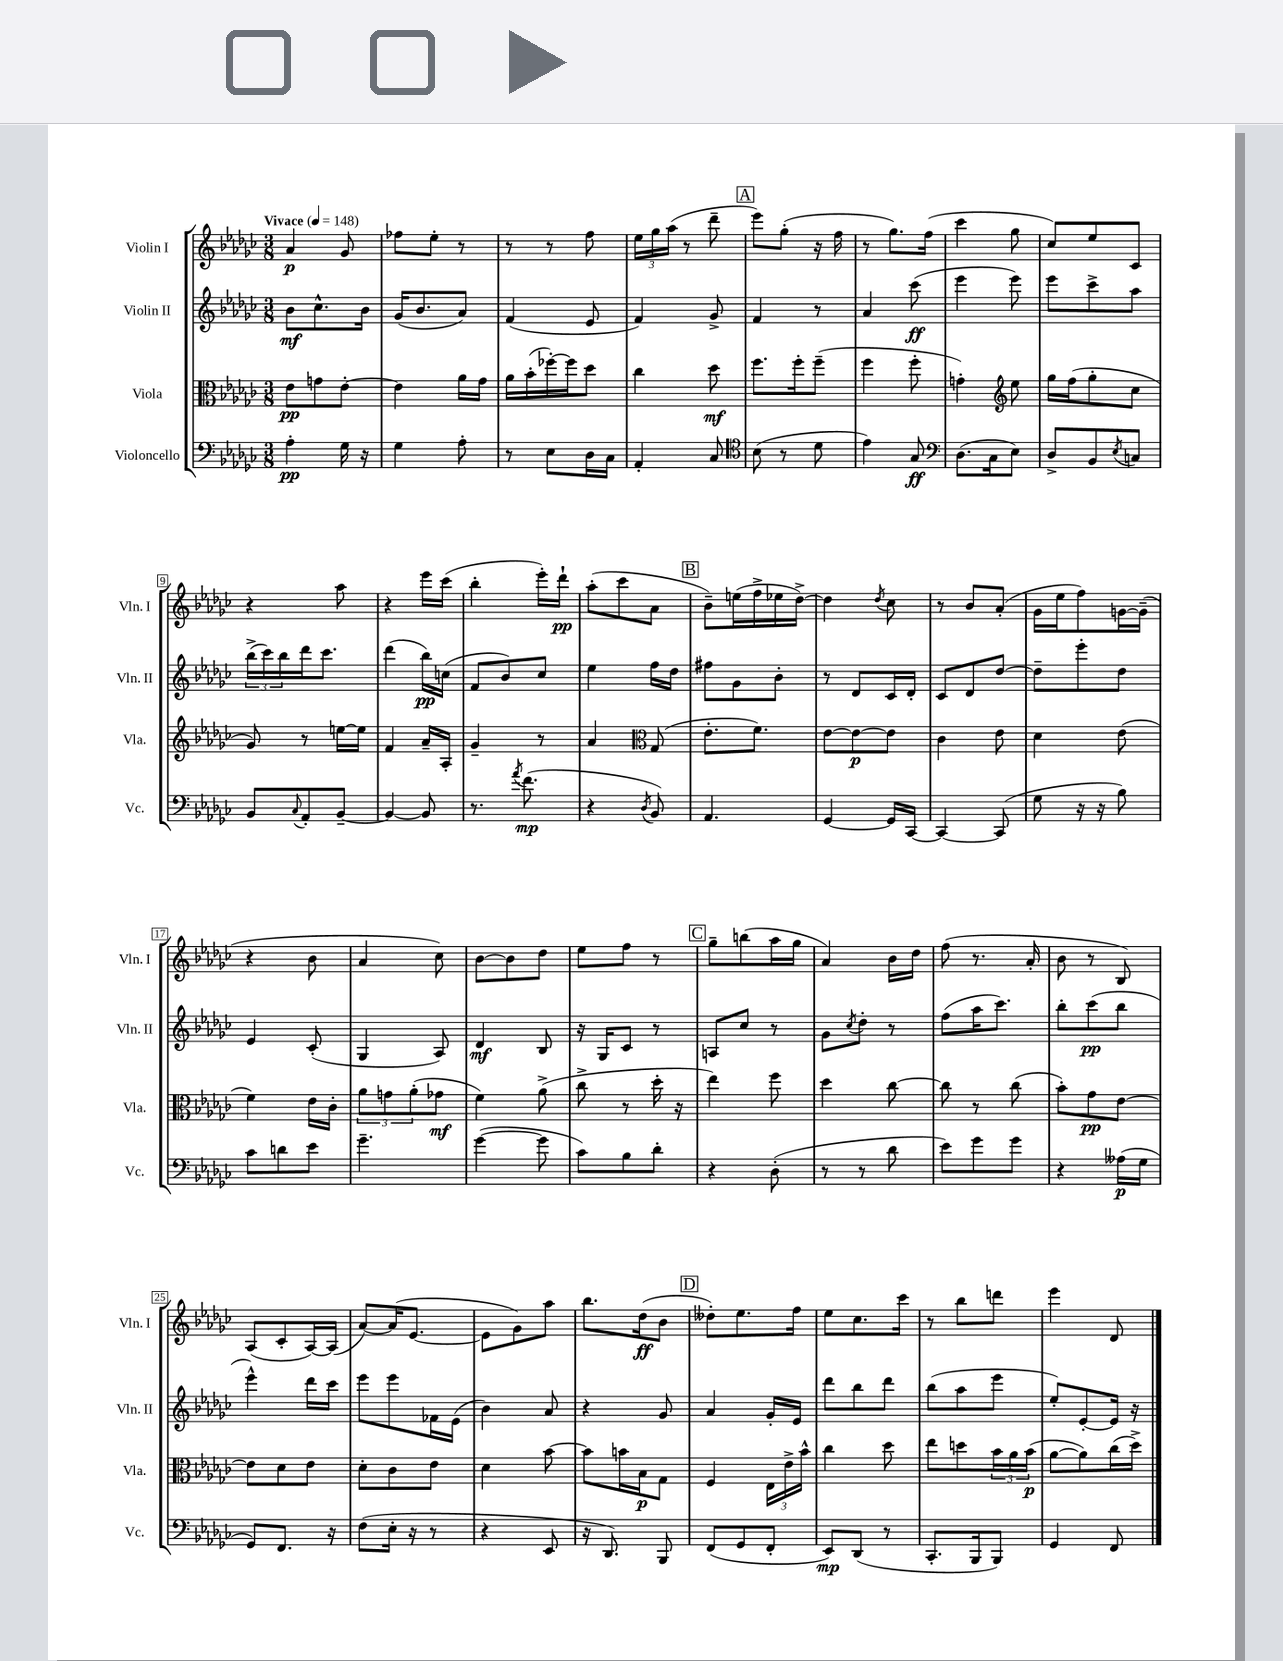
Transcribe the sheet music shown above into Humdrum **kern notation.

**kern	**kern	**kern	**kern
*staff4	*staff3	*staff2	*staff1
*clefF4	*clefC3	*clefG2	*clefG2
*k[b-e-a-d-g-c-]	*k[b-e-a-d-g-c-]	*k[b-e-a-d-g-c-]	*k[b-e-a-d-g-c-]
*M3/8	*M3/8	*M3/8	*M3/8
*MM148	*MM148	*MM148	*MM148
4A-'\	8e-\L	8b-\L	4a-/
.	8g\	8.cc-^^\	.
16G-\	[8e-'\J	.	8g-/
16r	.	16b-\Jk	.
=	=	=	=
4G-\	4e-\]	(16g-/LK	8ff-\L
.	.	8.b-/	.
.	.	.	8ee-'\J
8A-'\	16a-\LL	8a-/J)	8r
.	16g-\JJ	.	.
=	=	=	=
8r	16a-\LL	(4f/	8r
.	(16b-'\	.	.
8E-\L	[16ff-'\)	.	8r
.	16ff-\]J	.	.
16D-\L	8dd-\J	8e-/	8ff\
16C-\JJ	.	.	.
=	=	=	=
4AA-'/	4cc-\	4f/)	24ee-\LL
.	.	.	24gg-\
.	.	.	(24aa-\JJ
.	.	.	8r
8C-/	8dd-\	8g-^/	8ddd-~\
=	=	=	=
*clefC4	*	*	*
(8B-\	8.ff\L	4f/	8eee-\L)
8r	.	.	(8gg-'\J
.	16ff'\k	.	.
8d-\	(8ff~\J	8r	16r
.	.	.	16ff\
=	=	=	=
4e-\)	4ff\	4a-/	8r
.	.	.	8.gg-\L)
8G-/	8ff'\	(8ccc-\	.
.	.	.	(16ff\Jk
=	=	=	=
*clefF4	*	*	*
(8.D-\L	4g'\)	4eee-\	4ccc-\
16C-\k	.	.	.
*	*clefG2	*	*
8E-\J)	8ee-\	8eee-\)	8gg-\
=	=	=	=
8D-^/L	16gg-\LL	8eee-\L	8cc-/L)
.	(16ff\J	.	.
8BB-/	8gg-'\	8ccc-^\	8ee-/
8qE-/	.	.	.
8C/J	8cc-\J	8aa-\J	8c-/J
=	=	=	=
8BB-/L	8g-/)	(24bb-^\LL	4r
.	.	24ccc-\)	.
.	.	24bb-\	.
8qqC-/	.	.	.
8AA-'/	8r	16ddd-\J	.
.	.	8.ccc-\J	.
[8BB-~/J	[16ee\LL	.	8aa-\
.	16ee\]JJ	.	.
=	=	=	=
4BB-/_	4f/	(4ddd-\	4r
8BB-/]	16a-~/LL	16bb-\LL)	16eee-\LL
.	16A-'/JJ	(16cc\JJ	(16ccc-\JJ
=	=	=	=
8.r	4g-~/	8f/L	4bb-'\
.	.	8b-/)	.
8qa-/	.	.	.
(8.f\	.	.	.
.	8r	8cc-/J	16eee-'\LL)
.	.	.	16ddd-`\JJ
=	=	=	=
4r	4a-/	4ee-\	(8aa-'\L
.	.	.	8ccc-\
*	*clefC3	*	*
8qD-/	.	.	.
8BB-/)	(8G-/	16ff\LL	8a-\J
.	.	16dd-\JJ	.
=	=	=	=
4.AA-/	8.e-'\L	8ff#\L	8b-~\L)
.	.	8g-\	(16ee\L
.	8.f\J)	.	16ff^\
.	.	8b-'\J	16ee-\
.	.	.	[16dd-^\JJ)
=	=	=	=
[4GG-/	[8e-\L	8r	4dd-\]
.	8e-\_	8d-/L	.
.	.	.	8qdd-/
16GG-/]LL	8e-\]J	16c-/L	8cc-\
[16CC-/JJ	.	16d-'/JJ	.
=	=	=	=
4CC-/_	4c-\	8c-/L	8r
.	.	8d-/	8b-/L
(8CC-/]	8e-\	[8dd-/J	(8a-'/J
=	=	=	=
8G-\	4d-\	8dd-~\]L	16g-\LL
.	.	.	16ee-\J
16r	.	8eee-'\	8ff\)
16r	.	.	.
8B-\)	(8e-\	8dd-\J	[16g\L
.	.	.	(16g~\]JJ
=	=	=	=
8c-\L	4f\)	4e-/	4r
8d\	.	.	.
8e-\J	16e-\LL	(8c-'/	8b-\
.	16c-'\JJ	.	.
=	=	=	=
4.g-~\	12a-\L	4G-/	4a-/
.	12g\	.	.
.	(12a-'\	.	.
.	8g-\J	8A-/)	8cc-\)
=	=	=	=
([4g-\	4f\)	4d-/	[8b-\L
.	.	.	8b-\]
8g-\]	(8a-^\	8B-/	8dd-\J
=	=	=	=
8c-\L)	8cc-^\	16r	8ee-\L
.	.	16G-/LK	.
8B-\	8r	8c-/J	8ff\J
8d-'\J	16dd-'\	8r	8r
.	16r	.	.
=	=	=	=
4r	4ee-\)	8A/L	8gg-~\L
.	.	8cc-/J	(8bb\
(8D-'\	8ff\	8r	16aa-\L
.	.	.	16gg-\JJ
=	=	=	=
8r	4dd-\	8g-\L	4a-/)
.	.	8qcc-/	.
8r	.	8dd-'\J	.
8d-\	[8cc-\	8r	16b-\LL
.	.	.	16dd-\JJ
=	=	=	=
8e-\L)	8cc-\]	(8ff\L	(8ff\
8g-\	8r	16aa-\K	8.r
.	.	8.ccc-\J)	.
8g-\J	(8cc-\	.	.
.	.	.	16a-'/
=	=	=	=
4r	8b-'\L)	8bb-'\L	8b-\
.	8g-\	(8ccc-\	8r
(16A--\LL	[8e-\J	8bb-\J	8B-/)
16G-\JJ	.	.	.
=	=	=	=
8GG-/L)	8e-\]L	4eee-^^\)	(8A-/L
8.FF/J	8d-\	.	8c-'/
.	8e-\J	16ddd-\LL	[16A-/L)
16r	.	16ccc-\JJ	(16A-/]JJ
=	=	=	=
(8F\L	8d-'\L	8eee-\L	[8a-/L)
16E-'\Jk	8c-\	8eee-\	(16a-/]K
16r	.	.	[8.e-/J
8r	8e-\J	16f-\L	.
.	.	(16e-\JJ	.
=	=	=	=
4r	4d-\	4b-\)	8e-\]L
.	.	.	8g-\)
8EE-/	[8b-\	8a-/	8aa-\J
=	=	=	=
16r	8b-\]L	4r	8.bb-\L
8.DD-/)	.	.	.
.	16b\L	.	.
.	16B-\J	.	(16dd-\k
8BBB-/	8G-\J	8g-/	8b-\J
=	=	=	=
(8FF/L	4F/	4a-/	8dd--'\L)
8GG-/	.	.	8.ee-\
8FF'/J	24E-\LL	16g-'/LL	.
.	24e-^\	.	.
.	.	16e-/JJ	16ff\Jk
.	24b-^^\JJ	.	.
=	=	=	=
8EE-/L)	4cc-\	8ddd-\L	8ee-\L
(8DD-/J	.	8bb-\	8.cc-\
8r	8dd-\	8ddd-\J	.
.	.	.	16ccc-\Jk
=	=	=	=
8.CC-'/L	8ee-\L	(8bb-\L	8r
.	8dd\	8aa-\	8bb-\L
16BBB-/k	.	.	.
8BBB-/J)	24b-\L	8eee-\J	8ddd\J
.	24a-\	.	.
.	(24b-\JJ	.	.
=	=	=	=
4GG-/	[8a-\L	8ee-'/L)	4eee-\
.	8a-\])	[8e-'/	.
8FF/	(16cc-\L	16e-/]Jk	8d-/
.	16dd-^\JJ)	16r	.
==	==	==	==
*-	*-	*-	*-
